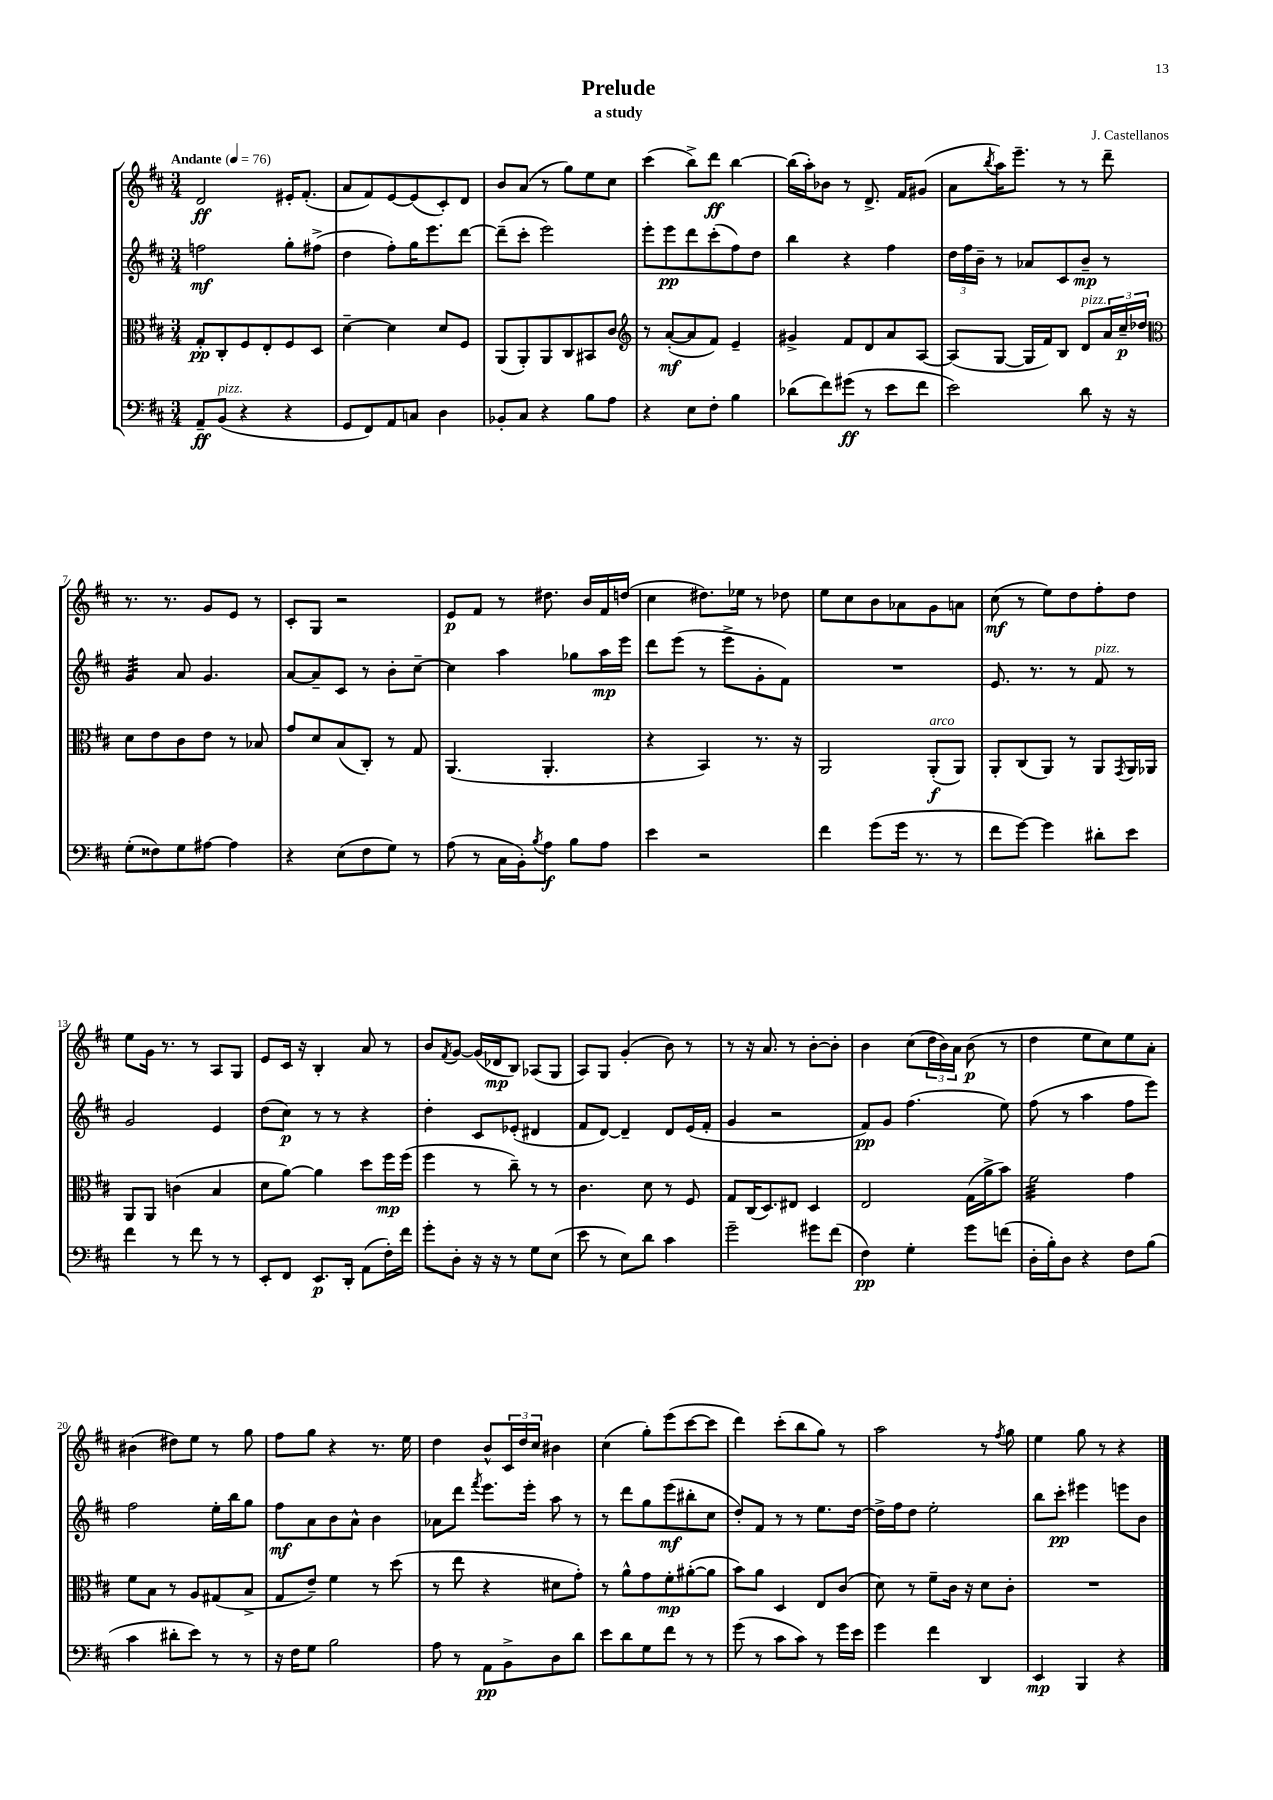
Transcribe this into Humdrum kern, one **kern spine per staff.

**kern	**kern	**kern	**kern
*staff4	*staff3	*staff2	*staff1
*clefF4	*clefC3	*clefG2	*clefG2
*k[f#c#]	*k[f#c#]	*k[f#c#]	*k[f#c#]
*M3/4	*M3/4	*M3/4	*M3/4
*MM76	*MM76	*MM76	*MM76
8AA~	8G'	2ff	2d
(8BB	8C#'	.	.
4r	8F#	.	.
.	8E'	.	.
4r	8F#	8gg'	16e#'
.	.	.	(8.f#'
.	8D	(8ff#^	.
=	=	=	=
8GG	[4d~	4dd	8a
8FF#)	.	.	8f#)
8AA	4d]	8ff#')	[8e
8C	.	16gg	(8e]
.	.	8.eee	.
4D	8d	.	8c#')
.	8F#	[8ddd	8d
=	=	=	=
8BB-'	(8AA	(8ddd~]	8b
8C#	8AA')	8ccc#'	(8a
4r	8AA	2eee)	8r
.	8C#	.	8gg)
8B	8BB#	.	8ee
8A	8c#	.	8cc#
=	=	=	=
*	*clefG2	*	*
4r	8r	8eee'	(4ccc#
.	([8a'	8eee	.
8E	8a]	8ddd	8bb^)
8F#'	8f#)	(8ccc#'	8ddd
4B	4e~	8ff#)	[4bb
.	.	8dd	.
=	=	=	=
(8d-	4g#^	4bb	(16bb]
.	.	.	16aa')
8f#)	.	.	8b-
(8g#	8f#	4r	8r
8r	8d	.	8.d^
8e	8a	4ff#	.
.	.	.	16f#
8f#	[8A	.	(8g#
=	=	=	=
2e)	(8A]	24dd	8a
.	.	24ff#	.
.	.	24b~	.
.	.	.	8qbb
.	[8G	8r	16aa)
.	.	.	8.eee~
.	16G]	8a-	.
.	16f#)	.	.
.	8B	8c#	8r
8d	8d	8b~	8r
16r	24a	8r	8ddd~
.	24cc#~	.	.
16r	.	.	.
.	24dd-	.	.
=	=	=	=
*	*clefC3	*	*
(8G'	8d	4g	8.r
8F##)	8e	.	.
.	.	.	8.r
8G	8c#	8a	.
[8A#	8e	4.g	8g
4A#]	8r	.	8e
.	8B-	.	8r
=	=	=	=
4r	8g	[8a	8c#'
.	8d	8a~]	8G
(8E	(8B	8c#	2r
8F#	8C#')	8r	.
8G)	8r	8b'	.
8r	8G	[8cc#~	.
=	=	=	=
(8A	(4.AA	4cc#]	8e
8r	.	.	8f#
16C#	.	4aa	8r
16BB')	.	.	.
8qB	.	.	.
8A	4.AA'	.	8.dd#
8B	.	8gg-	.
.	.	.	16b
8A	.	16aa	16f#
.	.	16eee	(16dd
=	=	=	=
4e	4r	8ddd	4cc#
.	.	(8eee	.
2r	4BB)	8r	8.dd#)
.	.	8eee^	.
.	.	.	16ee-
.	8.r	8g'	8r
.	.	8f#)	8dd-
.	16r	.	.
=	=	=	=
4f#	2AA	2.r	8ee
.	.	.	8cc#
(8g	.	.	8b
16g	.	.	8a-
8.r	.	.	.
.	(8AA'	.	8g
8r	8AA)	.	8a
=	=	=	=
8f#	8AA'	8.e	(8cc#
[8g)	(8C#	.	8r
.	.	8.r	.
4g]	8AA)	.	8ee)
.	8r	8r	8dd
8d#'	8AA	8f#	8ff#'
.	8qGG	.	.
8e	16AA	8r	8dd
.	16AA-	.	.
=	=	=	=
4f#	8AA	2g	8ee
.	8AA	.	16g
.	.	.	8.r
8r	(4c	.	.
8f#	.	.	8r
8r	4B	4e	8A
8r	.	.	8G
=	=	=	=
8EE'	8d	(8dd	8e
8FF#	[8a)	8cc#)	16c#
.	.	.	16r
8.EE	4a]	8r	4B'
.	.	8r	.
16DD'	.	.	.
(8AA	8dd	4r	8a
16F#')	16ff#	.	8r
16f#	(16ff#	.	.
=	=	=	=
8g'	4ff#	4dd'	8b
.	.	.	8qf#
8D'	.	.	[8g
16r	8r	8c#	(16g]
16r	.	.	16d-
8r	8cc#~)	(8e-'	8B)
8G	8r	4d#	(8A-
(8E	8r	.	8G
=	=	=	=
8e	4.c#	8f#	8A)
8r	.	[8d)	8G
8E)	.	4d~]	(4g'
8d	8d	.	.
4c#	8r	8d	8b)
.	8F#	(16e	8r
.	.	16f#'	.
=	=	=	=
2g~	8G	4g	8r
.	(16C#	.	16r
.	8.D)	.	8.a
.	.	2r	.
.	8E#	.	8r
8g#	4D	.	[8b'
(8f#	.	.	8b']
=	=	=	=
4F#)	2E	8f#)	4b
.	.	8g	.
4G'	.	(4.ff#	(8cc#
.	.	.	24dd
.	.	.	24b)
.	.	.	24a
8g	(16G	.	(8b
.	16a^	.	.
(8f	8b)	8ee)	8r
=	=	=	=
16D'	2f#	(8ff#	4dd
16B')	.	.	.
8D	.	8r	.
4r	.	4aa	8ee
.	.	.	8cc#)
8F#	4g	8ff#	8ee
(8B	.	8eee)	8a'
=	=	=	=
4c#	8f#	2ff#	(4b#
.	8B	.	.
8d#'	8r	.	8dd#)
8e)	8A	.	8ee
8r	(8G#	16ee'	8r
.	.	16bb	.
8r	8B^	8gg	8gg
=	=	=	=
16r	8G	8ff#	8ff#
16F#	.	.	.
8G	8e~)	8a	8gg
2B	4f#	8b	4r
.	.	8a^^	.
.	8r	4b	8.r
.	(8dd	.	.
.	.	.	16ee
=	=	=	=
8A	8r	8a-	4dd
8r	8ee	8ddd	.
.	.	8qfff#	.
8AA	4r	8.eee	8b^^
8BB^	.	.	24c#
.	.	.	24dd
.	.	16eee'	.
.	.	.	24cc#
8D	8d#	8aa	4b#
8d	8g')	8r	.
=	=	=	=
8e	8r	8r	(4cc#
8d	8a^^	8ddd	.
8G	8g	8gg	8gg')
8f#	8f#'	(8eee	(8eee
8r	([8a#'	8bb#'	[8ccc#
8r	8a#]	8cc#	8ccc#]
=	=	=	=
(8g	8b)	8dd')	4ddd)
8r	8a	8f#	.
8c#	4D	8r	(8ccc#'
8c#)	.	8r	8bb
8r	8E	8.ee	8gg)
16g	(8c#	.	8r
16e	.	[16dd	.
=	=	=	=
4g	8d)	16dd^]	2aa
.	.	16ff#	.
.	8r	8dd	.
4f#	8f#~	2ee'	.
.	16c#	.	.
.	16r	.	.
4DD	8d	.	8r
.	.	.	8qff#
.	8c#'	.	8gg
=	=	=	=
4EE	2.r	8bb	4ee
.	.	8ccc#'	.
4BBB	.	4eee#	8gg
.	.	.	8r
4r	.	8eee	4r
.	.	8b	.
==	==	==	==
*-	*-	*-	*-
